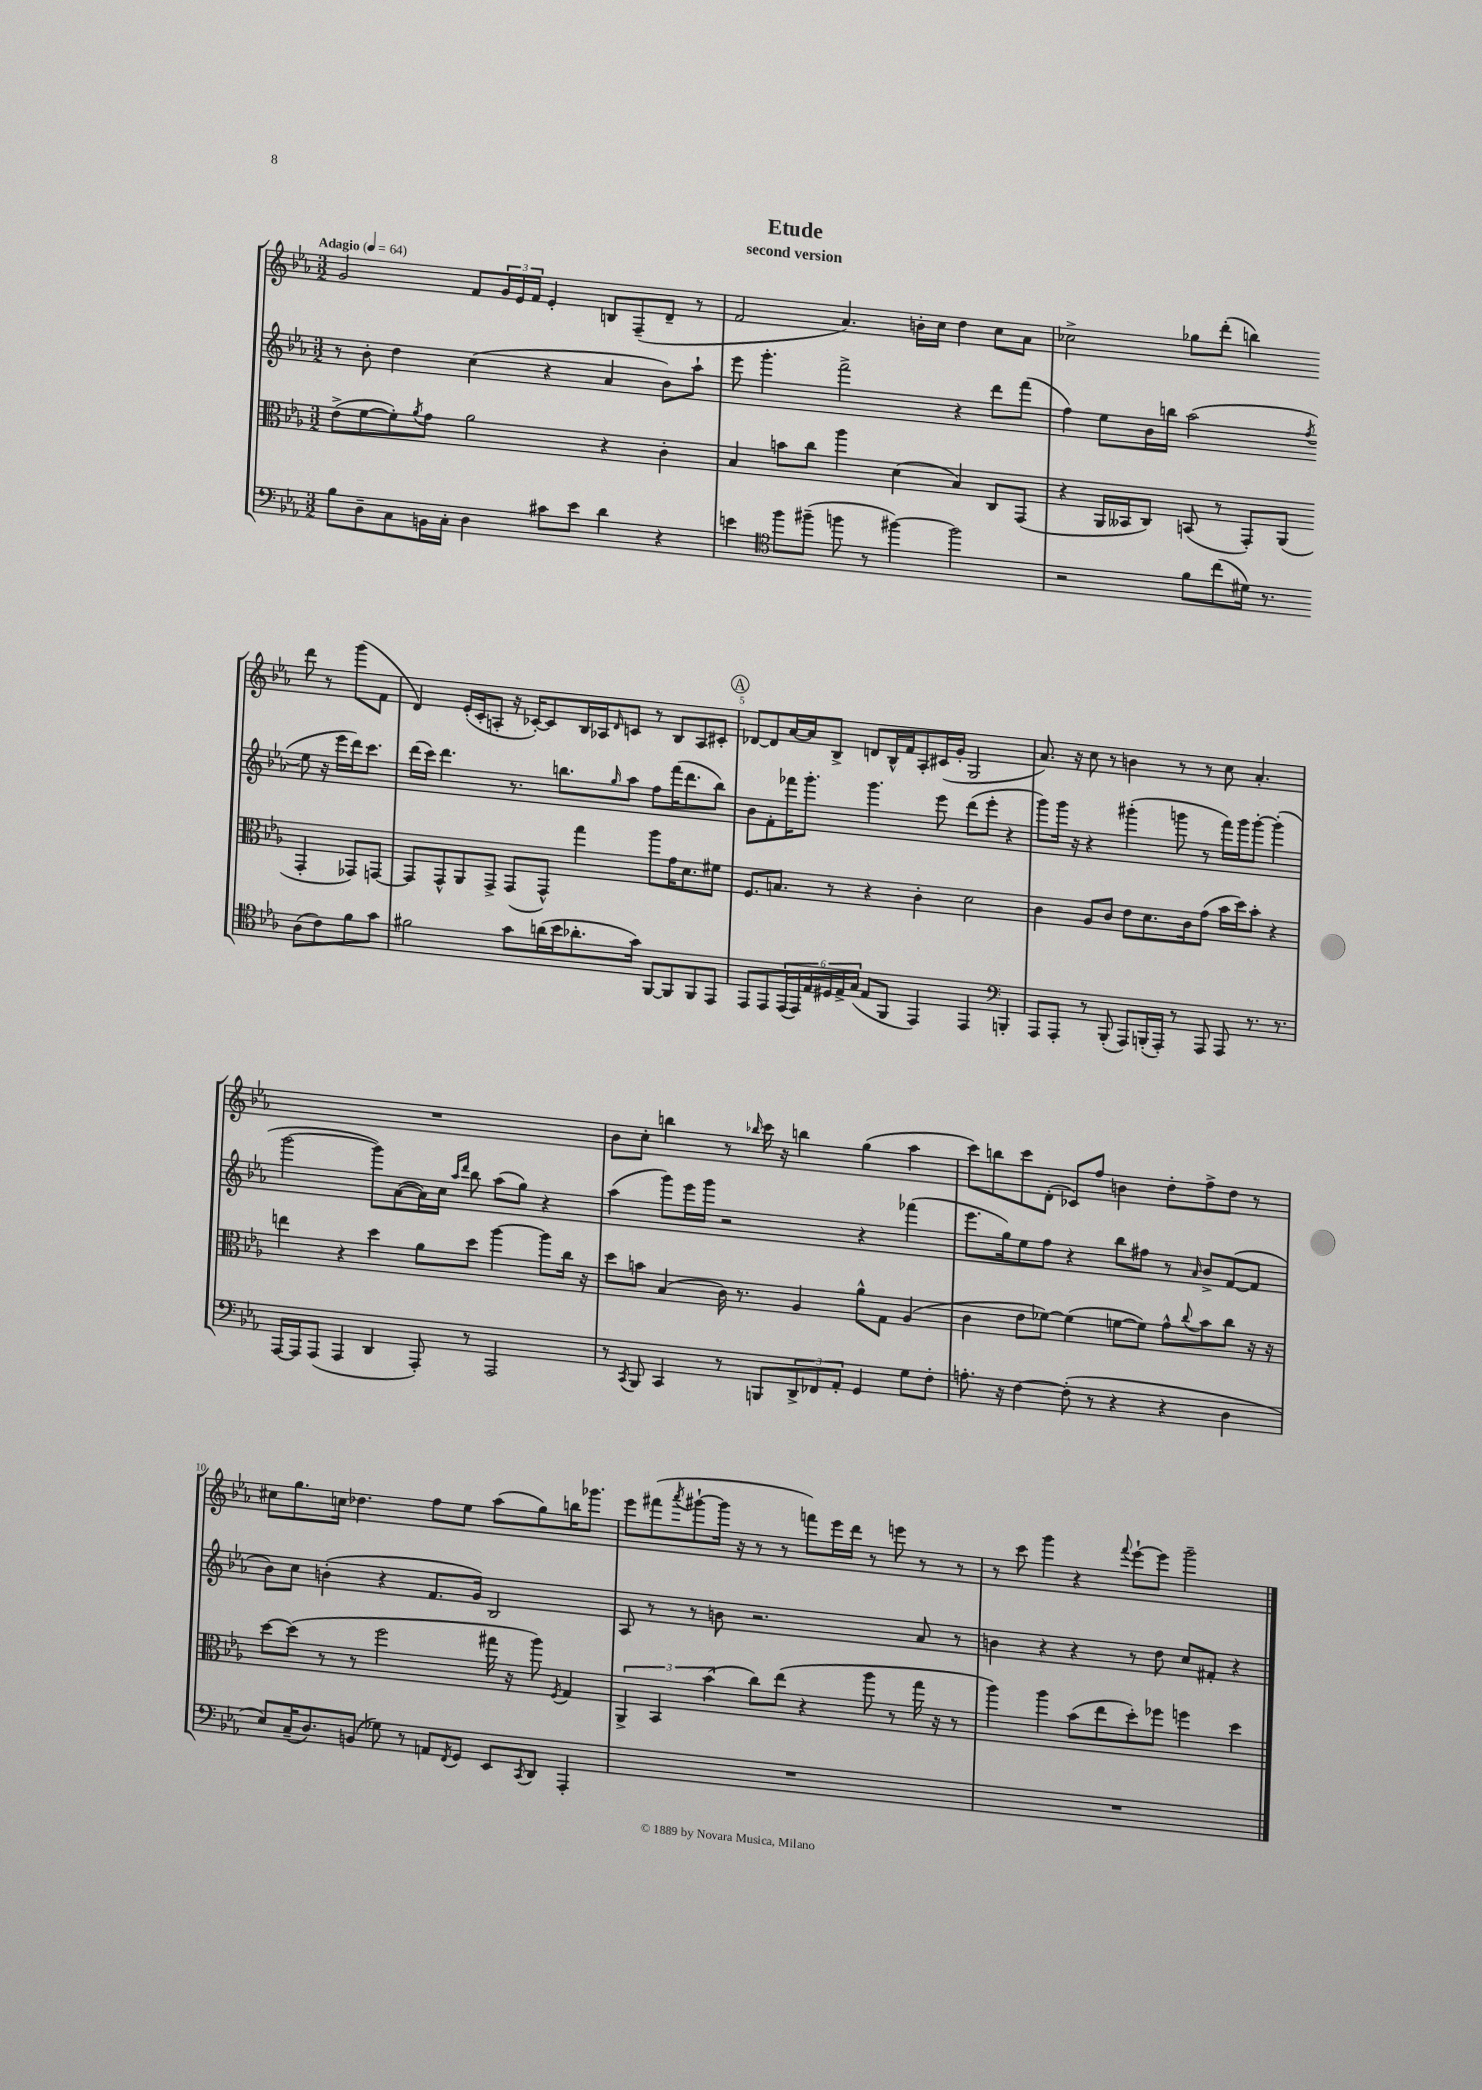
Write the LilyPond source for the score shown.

\header { title = "Etude" subtitle = "second version" }
<<
\new StaffGroup <<
\new Staff = "s0" {
    \clef treble \key ees \major \numericTimeSignature \time 3/2 \tempo "Adagio" 4 = 64
    g'2 f'8 \tuplet 3/2 { g'16 ees'16 f'16 } ees'4-. b8 f8--( d'8-- r8 |
    f'2 aes'4.) b'16-. c''16 d''4 c''8 aes'8 |
    ces''2-> ges''8 d'''8-.( b''4) d'''8 r8 g'''8( f'8 |
    d'4) ees'16-.( c'16-. a8-. r16 ces'16~-.) ces'8 bes16 aes16 \grace { d'16 } c'8 r8 bes8 aes8 cis'8-. |
    \mark \markup { \circle "A" } des'8~ des'8 aes'16~ aes'16 bes8-> d'8 bes16-^ f'16 aes8-. cis'16( g'16-. g2 |
    aes'8.) r16 c''8 r8 b'4 r8 r8 c''8 aes'4.-. |
    R1. |
    bes'8 c''8-. b''4 r8 \grace { bes''16 } c'''16 r16 b''4 g''4( aes''4 |
    c'''8) b''8 c'''8 d'8-.( ces'8) f''8 b'4 d''8-. f''8-> d''8 r8 |
    cis''8 g''8. c''16 des''4. f''8 ees''8 aes''8( g''8) b''16 ges'''8. |
    ees'''8 fis'''8( \acciaccatura { aes'''8 } gis'''8~-! gis'''16 r16 r8 r8 f'''8) ees'''16 d'''16 r8 e'''8 r8 r8 |
    r8 c'''8 g'''4 r4 \appoggiatura { f'''8 } ees'''8~-! ees'''8 g'''2-- \bar "|." |
}
\new Staff = "s1" {
    \clef treble \key ees \major \numericTimeSignature \time 3/2
    r8 bes'8-. d''4 c''4( r4 aes'4 bes'8) aes''8-! |
    ees'''8 g'''4.-. f'''2-> r4 d'''8 f'''8( |
    f''4) ees''8 bes'16 b''16 aes''2( \acciaccatura { f''8 } ees''8 r16 ees'''16 d'''16) c'''8. |
    d'''16( c'''16) d'''4. r8. b''8. \grace { g''16 } aes''8 f''8 f'''16( d'''8. b''8) |
    \mark \markup { \circle "A" } bes'8 f'8-. fes'''16 g'''8.-. g'''4. ees'''8 d'''8( ees'''8-. r4 |
    g'''8) g'''16 r16 r4 gis'''4-.( g'''8 r8 f'''16) g'''16 g'''8~-. g'''4-.( |
    g'''2~ g'''8) aes'8~( aes'16) c''16 \grace { aes''16 d'''16 } bes''8 aes''8( g''8) r4 |
    aes''4( g'''8) ees'''16 g'''16 r2 r4 fes'''4( |
    ees'''8. g''16) ees''8 f''8 r4 bes''8 fis''8 r8 \grace { aes'16 } bes'8-> f'8~( f'8 |
    bes'8) c''8 b'4-.( r4 f'8. g'16) bes2 |
    aes8 r8 r8 b'8 r2. aes'8 r8 |
    b'4 r4 r4 r8 d''8 c''8 fis'8-. r4 \bar "|." |
}
\new Staff = "s2" {
    \clef alto \key ees \major \numericTimeSignature \time 3/2
    ees'8->( f'8~ f'8-.) \acciaccatura { aes'8 } g'8 aes'2 r4 c'4-. |
    bes4 b'8 c''8 aes''4 d'4( bes4) c8 g,8( |
    r4 aes,16 beses,16 c8) b,8( r8 g,8-.) aes,8( g,4-. ges,8) g,8~ |
    g,8 g,8-^ aes,8 g,8-> g,8( g,8-^) g''4 aes''8 g'16 d'8. fis'8 |
    \mark \markup { \circle "A" } f8. b8. r8 r4 c'4-. d'2 |
    c'4 aes8 c'8 ees'8 d'8. c'16 g'8( bes'16 d''16) bes'8-. r4 |
    e''4 r4 d''4 aes'8 d''8 aes''4~ aes''8 c''16 r16 |
    d''8 b'8 bes4( c'16) r8. aes4 aes'8-^ g8 aes4( |
    c'4 ees'8 fes'8~) fes'4( f'8~ f'8) g'8-^ \appoggiatura { c''8 } bes'8 c''8 r16 r16 |
    d''8~ d''8( r8 r8 f''2 gis''16 r16 aes''8) \acciaccatura { f8 } g4 |
    \tuplet 3/2 { aes,4-> bes,4 bes'4( } c''8) ees''8( r4 aes''8 r8 g''16 r16 r8 |
    aes''4) aes''4 bes'8( ees''8 d''8-.) fes''8 f''4 d''4 \bar "|." |
}
\new Staff = "s3" {
    \clef bass \key ees \major \numericTimeSignature \time 3/2
    bes8 d8-- c8 b,16 c16-. d4 cis'8 ees'8 d'4 r4 |
    e'4 \clef tenor f''8 fis''8--( f''8 r8 fis''4~) fis''2 |
    r2 f'8 c''8( dis'16) r8. aes8( c'8) f'8 g'8 |
    fis'2 g'8 a'16( bes'16 aes'8.-. g'16) f,8~ f,8 f,8 ees,8 |
    \mark \markup { \circle "A" } ees,8 ees,8 \tuplet 6/4 { ees,16( ees,16) ees16 dis16 ees16-> g16( } ees8 f,8 ees,4) ees,4 \clef bass b,,4-. |
    aes,,8 aes,,8-. r8 bes,,8-.( aes,,8) b,,16-.( aes,,16-.) r8 aes,,8 aes,,8 r8. r8. |
    aes,,16~ aes,,16 aes,,8( aes,,4 d,4 aes,,8-.) r8 aes,,2 |
    r8 \acciaccatura { c,8 } bes,,8 c,4 r8 b,,8 \tuplet 3/2 { d,8-> fes,8 aes,8-. } g,4 g8 f8-. |
    a8.-. r16 f4~ f8-.( r8 r4 r4 d4 |
    ees8) c16--( d8.) b,8( ges8) r8 a,8 \acciaccatura { f,8 } g,8 ees,8 \acciaccatura { c,8 } d,8 aes,,4-. |
    R1. |
    R1. \bar "|." |
}
>>
>>
\layout { \context { \Score \override BarNumber.break-visibility = ##(#f #t #t) barNumberVisibility = #(every-nth-bar-number-visible 5) } }
